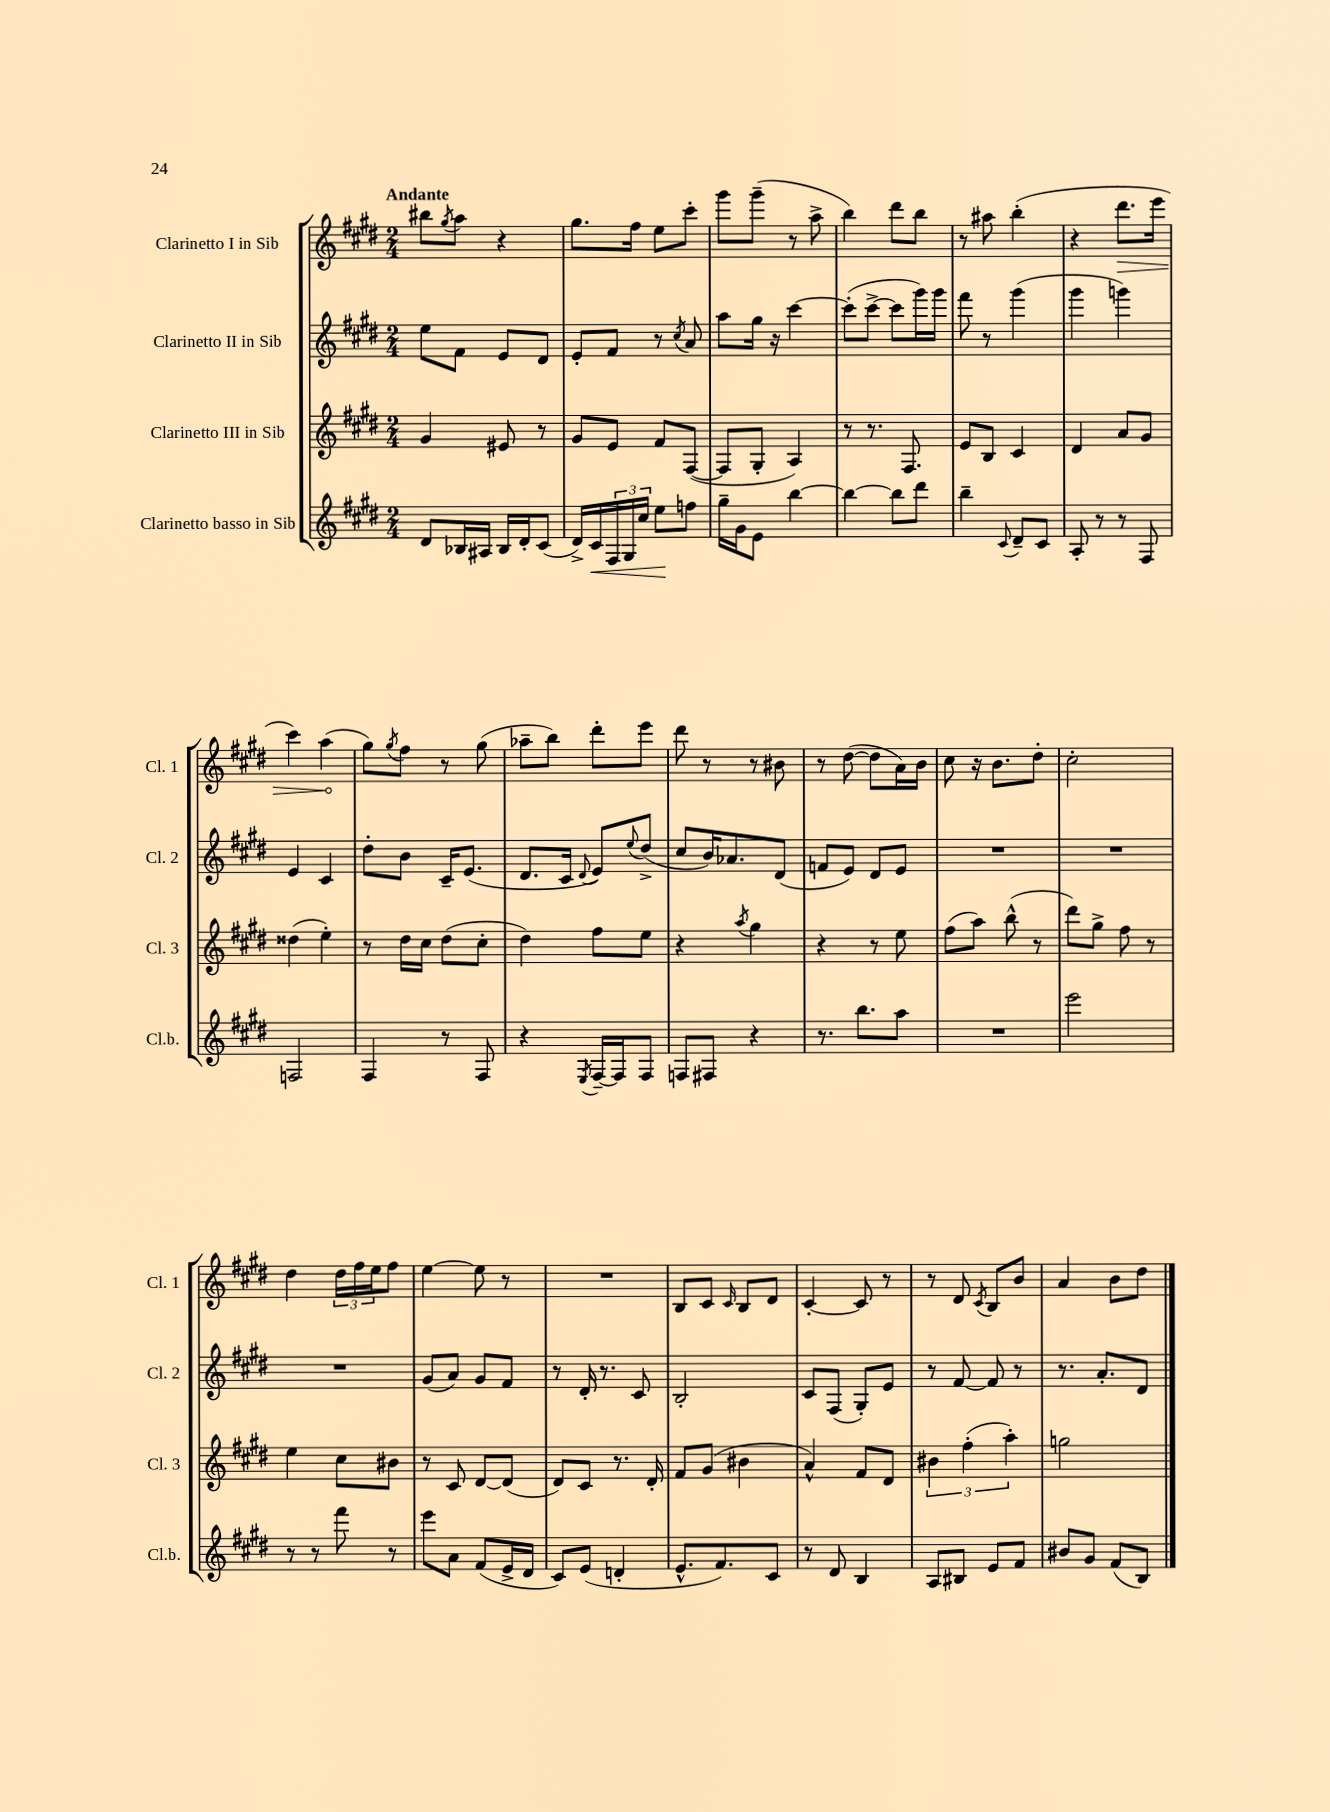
<<
\new StaffGroup <<
\new Staff = "s0" \with { instrumentName = "Clarinetto I in Sib" shortInstrumentName = "Cl. 1" } {
    \clef treble \key e \major \numericTimeSignature \time 2/4 \tempo "Andante"
    bis''8 \acciaccatura { gis''8 } a''8 r4 |
    gis''8. fis''16 e''8 cis'''8-. |
    gis'''8 gis'''8--( r8 a''8-> |
    b''4) dis'''8 b''8 |
    r8 ais''8 b''4-.( |
    r4 \once \override Hairpin.circled-tip = ##t dis'''8.\> e'''16 |
    cis'''4) a''4\!( |
    gis''8) \acciaccatura { gis''8 } fis''8 r8 gis''8( |
    aes''8-- b''8) dis'''8-. e'''8 |
    dis'''8 r8 r8 bis'8 |
    r8 dis''8~( dis''8 a'16) b'16 |
    cis''8 r16 b'8. dis''8-. |
    cis''2-. |
    dis''4 \tuplet 3/2 { dis''16 fis''16 e''16 } fis''8 |
    e''4~ e''8 r8 |
    R2 |
    b8 cis'8 \grace { cis'16 } b8 dis'8 |
    cis'4~-. cis'8 r8 |
    r8 dis'8 \acciaccatura { cis'8 } b8 b'8 |
    a'4 b'8 dis''8 \bar "|." |
}
\new Staff = "s1" \with { instrumentName = "Clarinetto II in Sib" shortInstrumentName = "Cl. 2" } {
    \clef treble \key e \major \numericTimeSignature \time 2/4
    e''8 fis'8 e'8 dis'8 |
    e'8-. fis'8 r8 \acciaccatura { cis''8 } a'8 |
    a''8 gis''16 r16 cis'''4~ |
    cis'''8-.( cis'''8~-> cis'''8 gis'''16) gis'''16 |
    fis'''8 r8 gis'''4( |
    gis'''4 g'''4) |
    e'4 cis'4 |
    dis''8-. b'8 cis'16-- e'8.( |
    dis'8. cis'16 \appoggiatura { dis'8 } e'8) \appoggiatura { e''8 } dis''8->( |
    cis''8 b'16) aes'8. dis'8( |
    f'8 e'8) dis'8 e'8 |
    R2 |
    R2 |
    R2 |
    gis'8( a'8) gis'8 fis'8 |
    r8 dis'16-. r8. cis'8 |
    b2-. |
    cis'8 fis8( gis8-.) e'8 |
    r8 fis'8~ fis'8 r8 |
    r8. a'8.-. dis'8 \bar "|." |
}
\new Staff = "s2" \with { instrumentName = "Clarinetto III in Sib" shortInstrumentName = "Cl. 3" } {
    \clef treble \key e \major \numericTimeSignature \time 2/4
    gis'4 eis'8 r8 |
    gis'8 e'8 fis'8 fis8~( |
    fis8 gis8-. a4) |
    r8 r8. fis8. |
    e'8 b8 cis'4 |
    dis'4 a'8 gis'8 |
    disis''4( e''4-.) |
    r8 dis''16 cis''16 dis''8( cis''8-. |
    dis''4) fis''8 e''8 |
    r4 \acciaccatura { a''8 } gis''4 |
    r4 r8 e''8 |
    fis''8( a''8) b''8-^( r8 |
    dis'''8) gis''8-> fis''8 r8 |
    e''4 cis''8 bis'8 |
    r8 cis'8 dis'8~ dis'8( |
    dis'8) cis'8 r8. dis'16-. |
    fis'8 gis'8( bis'4 |
    a'4-^) fis'8 dis'8 |
    \tuplet 3/2 { bis'4 fis''4-.( a''4-.) } |
    g''2 \bar "|." |
}
\new Staff = "s3" \with { instrumentName = "Clarinetto basso in Sib" shortInstrumentName = "Cl.b." } {
    \clef treble \key e \major \numericTimeSignature \time 2/4
    dis'8 bes16 ais16 bes16 dis'16-. cis'8( |
    dis'16->) cis'16\< \tuplet 3/2 { fis16 gis16 cis''16 } e''8\! f''8 |
    gis''16-- gis'16 e'8 b''4~ |
    b''4~ b''8 dis'''8 |
    b''4-- \appoggiatura { cis'8 } dis'8-- cis'8 |
    a8-. r8 r8 fis8 |
    f2 |
    fis4 r8 fis8 |
    r4 \acciaccatura { e8 } fis16~-- fis16 fis8 |
    f8 fis8 r4 |
    r8. b''8. a''8 |
    R2 |
    e'''2 |
    r8 r8 fis'''8 r8 |
    e'''8 a'8 fis'8( e'16-> dis'16 |
    cis'8) e'8( d'4-. |
    e'8.-^ fis'8.) cis'8 |
    r8 dis'8 b4 |
    a8 bis8 e'8 fis'8 |
    bis'8 gis'8 fis'8( b8) \bar "|." |
}
>>
>>
\layout { \context { \Score \remove "Bar_number_engraver" } }
